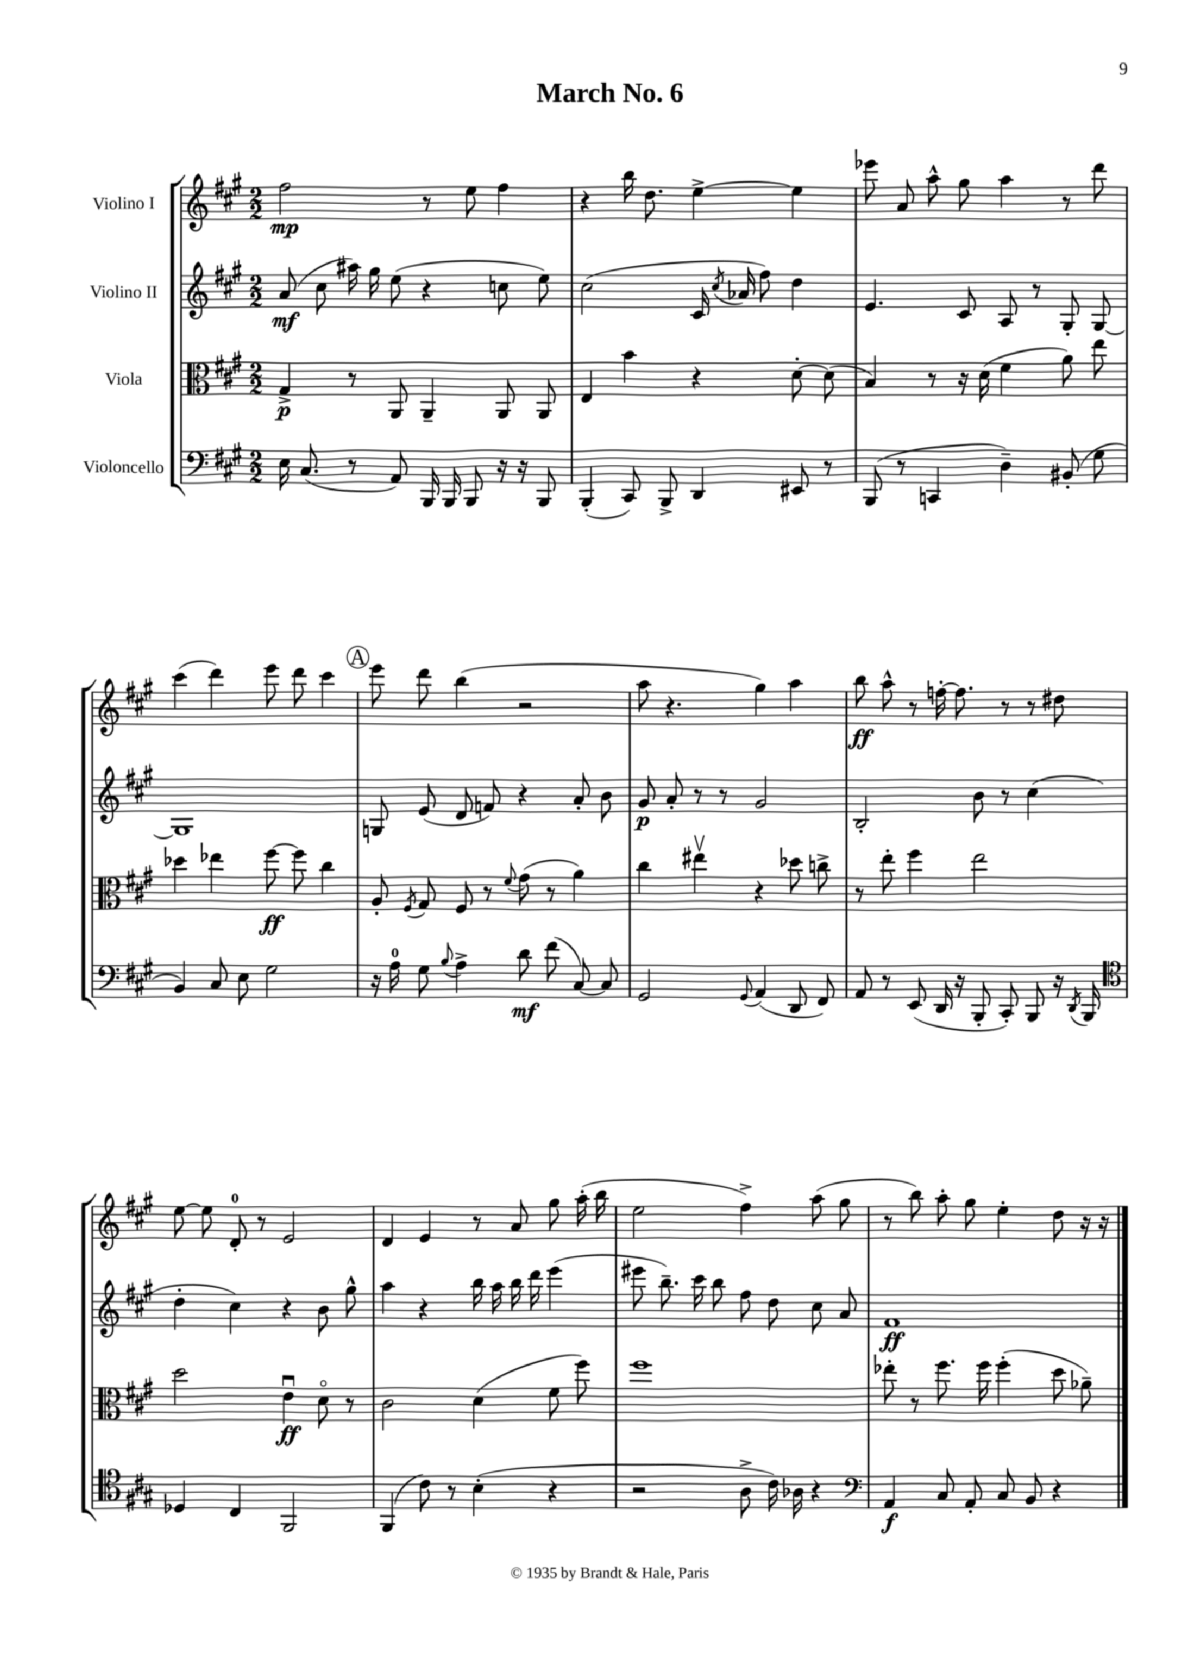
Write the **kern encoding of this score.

**kern	**kern	**kern	**kern
*staff4	*staff3	*staff2	*staff1
*clefF4	*clefC3	*clefG2	*clefG2
*k[f#c#g#]	*k[f#c#g#]	*k[f#c#g#]	*k[f#c#g#]
*M2/2	*M2/2	*M2/2	*M2/2
16E	4G#^	(8a	2ff#
(8.C#	.	.	.
.	.	8cc#	.
8r	8r	16aa#)	.
.	.	16gg#	.
8AA)	8AA	(8ee	.
16BBB	4AA~	4r	8r
16BBB	.	.	.
8BBB	.	.	8ee
16r	8AA	8cc	4ff#
16r	.	.	.
8BBB	8AA	8ee)	.
=	=	=	=
(4BBB'	4E	(2cc#	4r
8CC#)	4b	.	16bb
.	.	.	8.dd
8BBB^	.	.	.
4DD	4r	16c#	[4ee^
.	.	8qcc#	.
.	.	16a-	.
.	.	8ff#)	.
8EE#	[8d'	4dd	4ee]
8r	(8d]	.	.
=	=	=	=
(8BBB	4B)	4.e	8eee-
8r	.	.	8a
4CC	8r	.	8aa^^
.	16r	8c#	8gg#
.	(16d	.	.
4D~)	4f#	8A	4aa
.	.	8r	.
(8BB#'	8a)	8G#'	8r
8G#	8ee	[8G#	8ddd
=	=	=	=
4BB)	4dd-	1G#]	(4ccc#
8C#	4ee-	.	4ddd)
8E	.	.	.
2G#	[8ff#	.	8eee
.	8ff#]	.	8ddd
.	4cc#	.	4ccc#
=	=	=	=
16r	8A'	8G	8eee
16A	.	.	.
.	8qF#	.	.
8G#	8G#	(8e	8ddd
8qqB	.	.	.
4A^	8F#	8d	(4bb
.	8r	8f)	.
.	8qqf#	.	.
8d	(8g#	4r	2r
(8f#	8r	.	.
[8C#)	4a)	8a'	.
8C#]	.	8b	.
=	=	=	=
2GG#	4cc#	8g#	8aa
.	.	8a'	4.r
.	4ee#v	8r	.
.	.	8r	.
8qqGG#	.	.	.
(4AA	4r	2g#	4gg#)
8DD	8dd-	.	4aa
8FF#)	8cc^	.	.
=	=	=	=
8AA	8r	2B'	8bb
8r	8ee'	.	8aa^^
(8EE	4ff#	.	8r
16DD	.	.	[16ff'
16r	.	.	8.ff]
8BBB'	2ee	8b	.
8CC#')	.	8r	8r
8BBB	.	(4cc#	8r
16r	.	.	8dd#
8qDD	.	.	.
16BBB	.	.	.
=	=	=	=
*clefC4	*	*	*
4D-	2dd	4dd'	[8ee
.	.	.	8ee]
4C#	.	4cc#)	8d'
.	.	.	8r
2FF#	4eu	4r	2e
.	8do	8b	.
.	8r	8gg#^^	.
=	=	=	=
(4FF#	2c#	4aa	4d
8c#)	.	4r	4e
8r	.	.	.
(4B'	(4d	16bb	8r
.	.	16aa	.
.	.	16bb	8a
.	.	16ddd	.
4r	8f#	(4eee	8gg#
.	8ff#)	.	(16aa'
.	.	.	16bb
=	=	=	=
2r	1ff#	8eee#	2ee
.	.	8.bb~)	.
.	.	16ccc#	.
.	.	8bb	.
8A^	.	8ff#	4ff#^)
16c#)	.	8dd	.
16A-	.	.	.
4r	.	8cc#	(8aa
.	.	8a	8gg#
=	=	=	=
*clefF4	*	*	*
4AA	8ee-'	1f#	8r
.	8r	.	8bb)
8C#	8.ff#	.	8aa'
8AA'	.	.	8gg#
.	16ff#	.	.
8C#	(4ff#'	.	4ee'
8BB	.	.	.
4r	8dd	.	8dd
.	8a-~)	.	16r
.	.	.	16r
==	==	==	==
*-	*-	*-	*-
